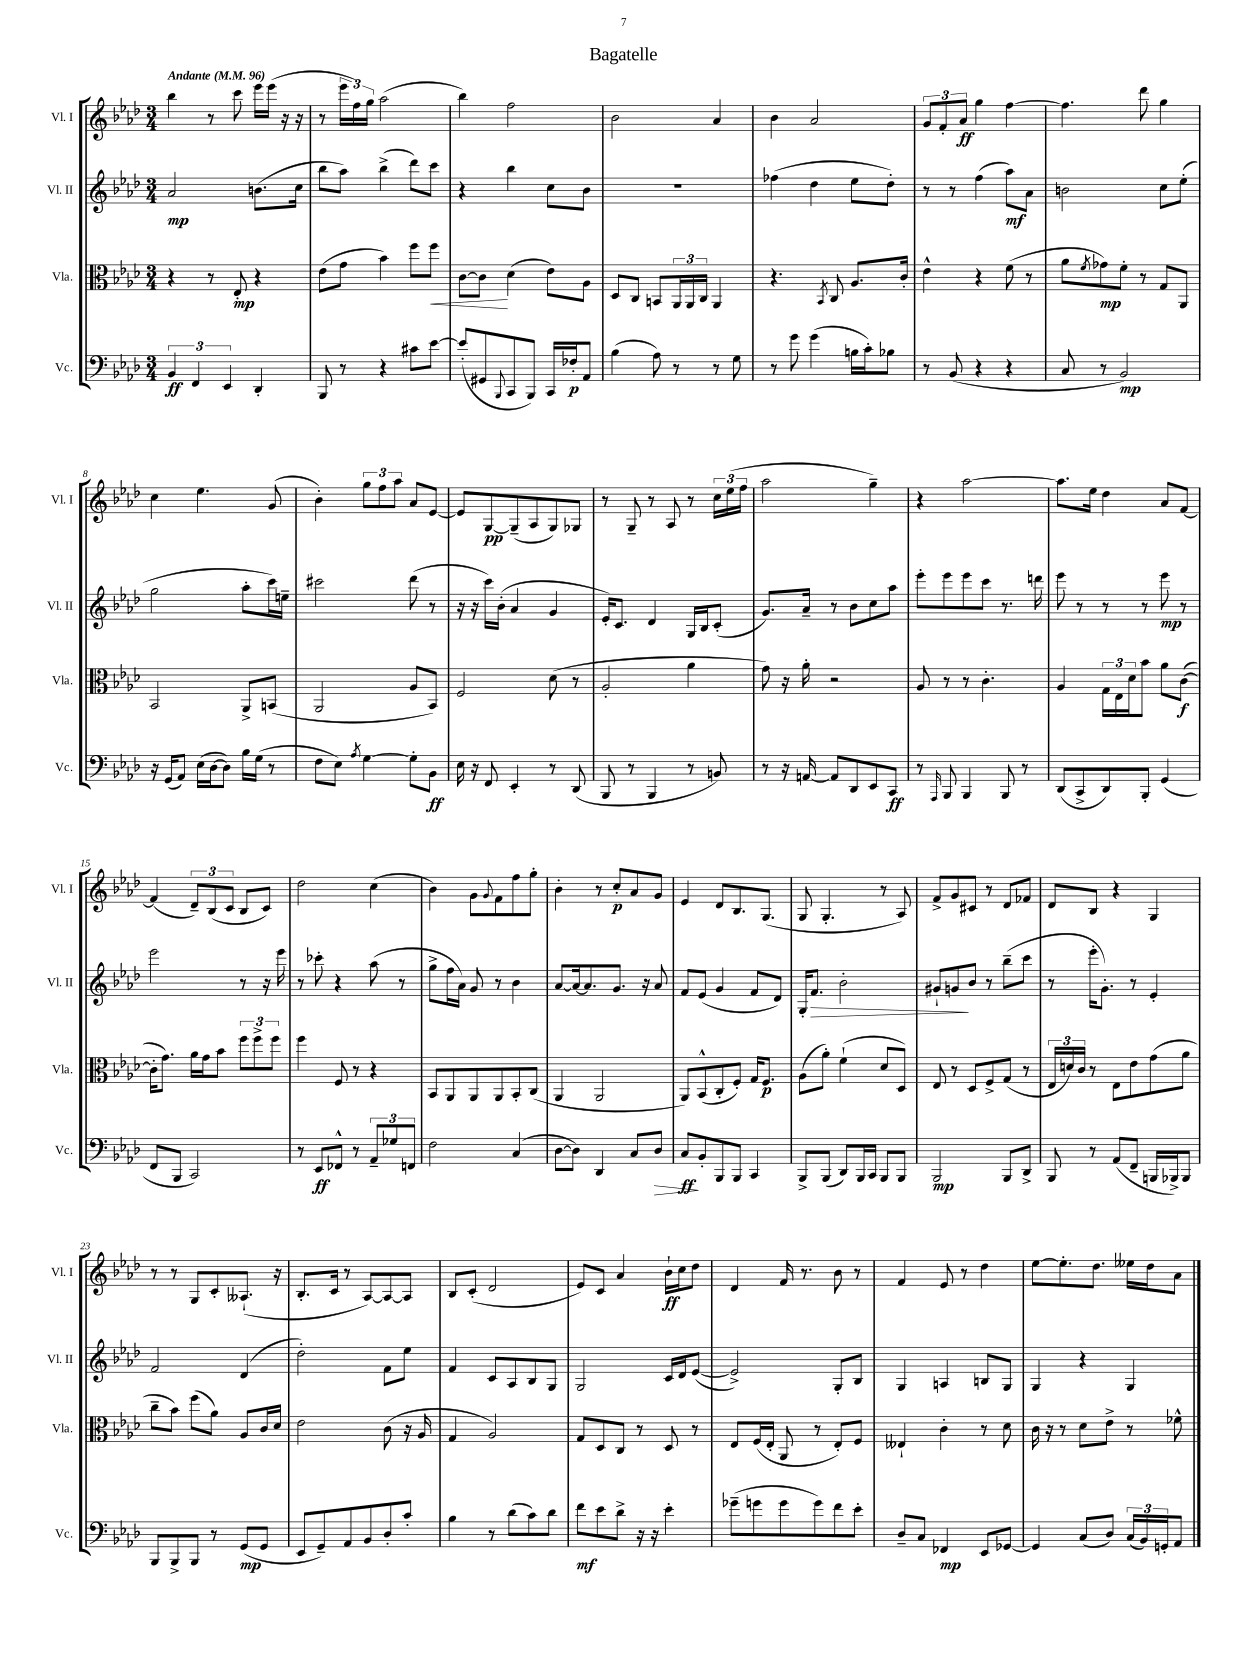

**kern	**kern	**kern	**kern
*staff4	*staff3	*staff2	*staff1
*clefF4	*clefC3	*clefG2	*clefG2
*k[b-e-a-d-]	*k[b-e-a-d-]	*k[b-e-a-d-]	*k[b-e-a-d-]
*M3/4	*M3/4	*M3/4	*M3/4
*MM96	*MM96	*MM96	*MM96
6BB-/	4r	2a-/	4bb-\
6FF/	.	.	.
.	8r	.	8r
6EE-/	.	.	.
.	8E-'/	.	8ccc\
4DD-'/	4r	(8.b\L	16eee-\LL
.	.	.	(16eee-\JJ
.	.	.	16r
.	.	16cc\Jk	16r
=	=	=	=
8BBB-/	(8e-\L	8bb-\L	8r
8r	8g\J	8aa-\J)	24eee-\LL
.	.	.	24ff\)
.	.	.	24gg\JJ
4r	4b-\)	(4bb-^\	(2aa-\
8c#\L	8ff\L	8ddd-\L)	.
[8e-\J	8ff\J	8ccc\J	.
=	=	=	=
(8e-'/]L	[8c\L	4r	4bb-\)
8GG#/	8c\]J	.	.
8qqBBB-/	.	.	.
8CC/	(4d-\	4bb-\	2ff\
8BBB-/J)	.	.	.
16CC/LL	8e-\L)	8cc\L	.
16F-'/J	.	.	.
8AA-/J	8A-\J	8b-\J	.
=	=	=	=
(4B-\	8D-/L	2.r	2b-\
.	8C/J	.	.
8A-\)	8BB/L	.	.
8r	24AA-/L	.	.
.	24AA-/	.	.
.	24C/JJ	.	.
8r	4AA-/	.	4a-/
8G\	.	.	.
=	=	=	=
8r	4.r	(4ff-\	4b-\
8g\	.	.	.
(4g\	.	4dd-\	2a-/
.	8qBB-/	.	.
.	8C/	.	.
16B\LL	8.A-/L	8ee-\L	.
16c'\J)	.	.	.
8B-\J	.	8dd-'\J)	.
.	16c'/Jk	.	.
=	=	=	=
8r	4e-^^\	8r	12g/L
.	.	.	12f'/
(8BB-/	.	8r	.
.	.	.	12a-/J
4r	4r	(4ff\	4gg\
4r	(8f\	8aa-\L)	[4ff\
.	8r	8a-\J	.
=	=	=	=
8C/	8a-\L	2b\	4.ff\]
.	8qf/	.	.
8r	8g-\)	.	.
2BB-/)	8f'\J	.	.
.	8r	.	8ddd-\
.	8G/L	8cc\L	4gg\
.	8AA-/J	(8ee-'\J	.
=	=	=	=
16r	2BB-/	2gg\	4cc\
(16GG/LK	.	.	.
8AA-/J)	.	.	.
(16E-\LL	.	.	4.ee-\
[16D-\J	.	.	.
8D-\]J)	.	.	.
16B-\LL	8AA-^/L	8aa-'\L	.
(16G\JJ	.	.	.
8r	(8BB/J	16ccc\L)	(8g/
.	.	16ee~\JJ	.
=	=	=	=
8F\L	2AA-/	2ccc#\	4b-'\)
8E-\J)	.	.	.
8qA-/	.	.	.
[4G\	.	.	12gg\L
.	.	.	12ff\
.	.	.	12aa-\J
8G'\]L	8A-/L	(8ddd-\	8a-/L
8BB-\J	8BB-/J)	8r	[8e-/J
=	=	=	=
16E-\	2F/	16r	8e-/]L
16r	.	16r	.
8FF/	.	16ccc\LL)	[8G/
.	.	(16b-'\JJ	.
4EE-'/	.	4a-/	(8G~/]
.	.	.	8A-/
8r	(8d-\	4g/	8G/)
(8DD-/	8r	.	8G-/J
=	=	=	=
8BBB-/	2A-'/	16e-'/LK)	8r
.	.	8.c/J	.
8r	.	.	8G~/
4BBB-/	.	4d-/	8r
.	.	.	8A-/
8r	4a-\	16G/LL	8r
.	.	16B-/J	.
8BB/)	.	(8c'/J	24cc\LL
.	.	.	(24ee-\
.	.	.	24ff\JJ
=	=	=	=
8r	8g\)	8.g/L)	2aa-\
16r	16r	.	.
[16AA/	16a-'\	16a-~/Jk	.
8AA/]L	2r	8r	.
8DD-/	.	8b-\L	.
8EE-/	.	8cc\	4gg~\)
8CC/J	.	8aa-\J	.
=	=	=	=
8r	8A-/	8eee-'\L	4r
16qqAAA-/	.	.	.
8BBB-/	8r	8eee-\	.
4BBB-/	8r	8eee-\	[2aa-\
.	4.c'\	8ccc\J	.
8BBB-/	.	8.r	.
8r	.	.	.
.	.	16ddd\	.
=	=	=	=
(8DD-/L	4A-/	8eee-\	8.aa-\]L
8CC^/	.	8r	.
.	.	.	16ee-\Jk
8DD-/)	24G\LL	8r	4dd-\
.	24E-\	.	.
.	24d-\J	.	.
8BBB-'/J	8b-\J	8r	.
(4GG/	8a-\L	8eee-\	8a-/L
.	([8c\J	8r	[8f/J
=	=	=	=
8FF/L	16c'\]LK	2eee-\	(4f/]
.	8.g\J)	.	.
8BBB-/J	.	.	.
2CC/)	16a-\LL	.	12d-~/L)
.	16g\J	.	.
.	.	.	(12B-/
.	8b-\J	.	.
.	.	.	12c/J
.	12ff\L	8r	8B-/L
.	12ff^\	.	.
.	.	16r	8c/J)
.	12ff\J	.	.
.	.	16eee-\	.
=	=	=	=
8r	4ff\	8r	2dd-\
8EE-/L	.	8ccc-'\	.
8FF-^^/J	8F/	4r	.
8r	8r	.	.
12AA-~/L	4r	(8aa-\	(4cc\
12G-/	.	.	.
.	.	8r	.
12FF/J	.	.	.
=	=	=	=
2F\	8BB-/L	8gg^\L	4b-\)
.	8AA-/	16ff\L	.
.	.	16a-\JJ)	.
.	8AA-/	8g/	8g\L
.	.	.	8qqg/
.	8AA-/	8r	8f\
(4C/	8BB-'/	4b-\	8ff\
.	(8C/J	.	8gg'\J
=	=	=	=
[8D-\L	4AA-/	[8a-/L	4b-'\
8D-\]J)	.	16a-/_k	.
.	.	8.a-/]	.
4DD-/	2AA-/	.	8r
.	.	8.g/J	8cc'/L
8C/L	.	.	8a-/
.	.	16r	.
8D-/J	.	8a-/	8g/J
=	=	=	=
8C/L	8AA-/L)	8f/L	4e-/
8BB-'/	(8BB-^^/	(8e-/J	.
8BBB-/	8C'/	4g/	8d-/L
8BBB-/J	8F'/J)	.	8.B-/
4CC/	16G/LK	8f/L	.
.	8.F/J	.	(8.G/J
.	.	8d-/J)	.
=	=	=	=
8BBB-^/L	(8A-\L	16G'/LK	8G/
.	.	8.f/J	.
(8BBB-/J	8a-'\J)	.	4.G'/
8DD-/L)	(4f`\	2b-'\	.
16BBB-/L	.	.	.
16CC/JJ	.	.	.
8BBB-/L	8d-/L	.	8r
8BBB-/J	8D-/J)	.	8A-/)
=	=	=	=
2BBB-/	8E-/	8g#`/L	8f^/L
.	8r	8g/	8g/
.	8D-/L	8b-/J	8c#/J
.	8F^/	8r	8r
8BBB-/L	(8G/J	(8bb-~\L	8d-/L
8DD-^/J	8r	8ccc\J	8f-/J
=	=	=	=
8BBB-/	24E-/LL	8r	8d-/L
.	24d/)	.	.
.	24c/JJ	.	.
8r	8r	16eee-'\LK	8B-/J
.	.	8.g'\J)	.
(8AA-/L	8E-\L	.	4r
8FF~/J	8e-\	8r	.
16BBB/LL	(8g\	4e-'/	4G/
16BBB-^/J)	.	.	.
8BBB-/J	8a-\J	.	.
=	=	=	=
8BBB-/L	8cc~\L	2f/	8r
8BBB-^/	8b-\J)	.	8r
8BBB-/J	(8ff\L	.	8G/L
8r	8a-\J)	.	8c'/
(8GG/L	8A-/L	(4d-/	(8.A--`/J
8GG/J	16c/L	.	.
.	16d-/JJ	.	16r
=	=	=	=
8EE-/L	2e-\	2dd-'\)	8.B-'/L
8GG~/)	.	.	.
.	.	.	16c/Jk
8AA-/	.	.	8r
8BB-/	.	.	[8A-/L)
8D-'/	(8c\	8f\L	8A-/_
8c'/J	16r	8ee-\J	8A-/]J
.	16A-/	.	.
=	=	=	=
4B-\	4G/	4f/	8B-/L
.	.	.	(8c'/J
8r	2A-/)	8c/L	2d-/
(8d-\L	.	8A-/	.
8c\)	.	8B-/	.
8d-\J	.	8G/J	.
=	=	=	=
8f\L	8G/L	2G/	8e-/L)
8e-\	8D-/	.	8c/J
8d-^\J	8C/J	.	4a-/
16r	8r	.	.
16r	.	.	.
4e-'\	8D-/	16c/LL	16b-`\LL
.	.	16d-/J	16cc\J
.	8r	([8e-/J	8dd-\J
=	=	=	=
(8g-~\L	8E-/L	2e-^/])	4d-/
8g\	(16F/L	.	.
.	16E-'/JJ	.	.
8g\	8AA-/	.	16f/
.	.	.	8.r
8g\)	8r	.	.
8f\	8E-'/L)	8G'/L	8b-\
8e-'\J	8F/J	8B-/J	8r
=	=	=	=
8D-~/L	4E--`/	4G/	4f/
8C/J	.	.	.
4FF-/	4c'\	4A/	8e-/
.	.	.	8r
8EE-/L	8r	8B/L	4dd-\
[8GG-/J	8d-\	8G/J	.
=	=	=	=
4GG-/]	16c\	4G/	[8ee-\L
.	16r	.	.
.	8r	.	8.ee-'\]
(8C/L	8d-\L	4r	.
.	.	.	8.dd-\J
8D-/J)	8e-^\J	.	.
(24C/LL	8r	4G/	16ee--\LL
24BB-/)	.	.	.
.	.	.	16dd-\J
24GG'/J	.	.	.
8AA-/J	8f-^^\	.	8a-\J
==	==	==	==
*-	*-	*-	*-
